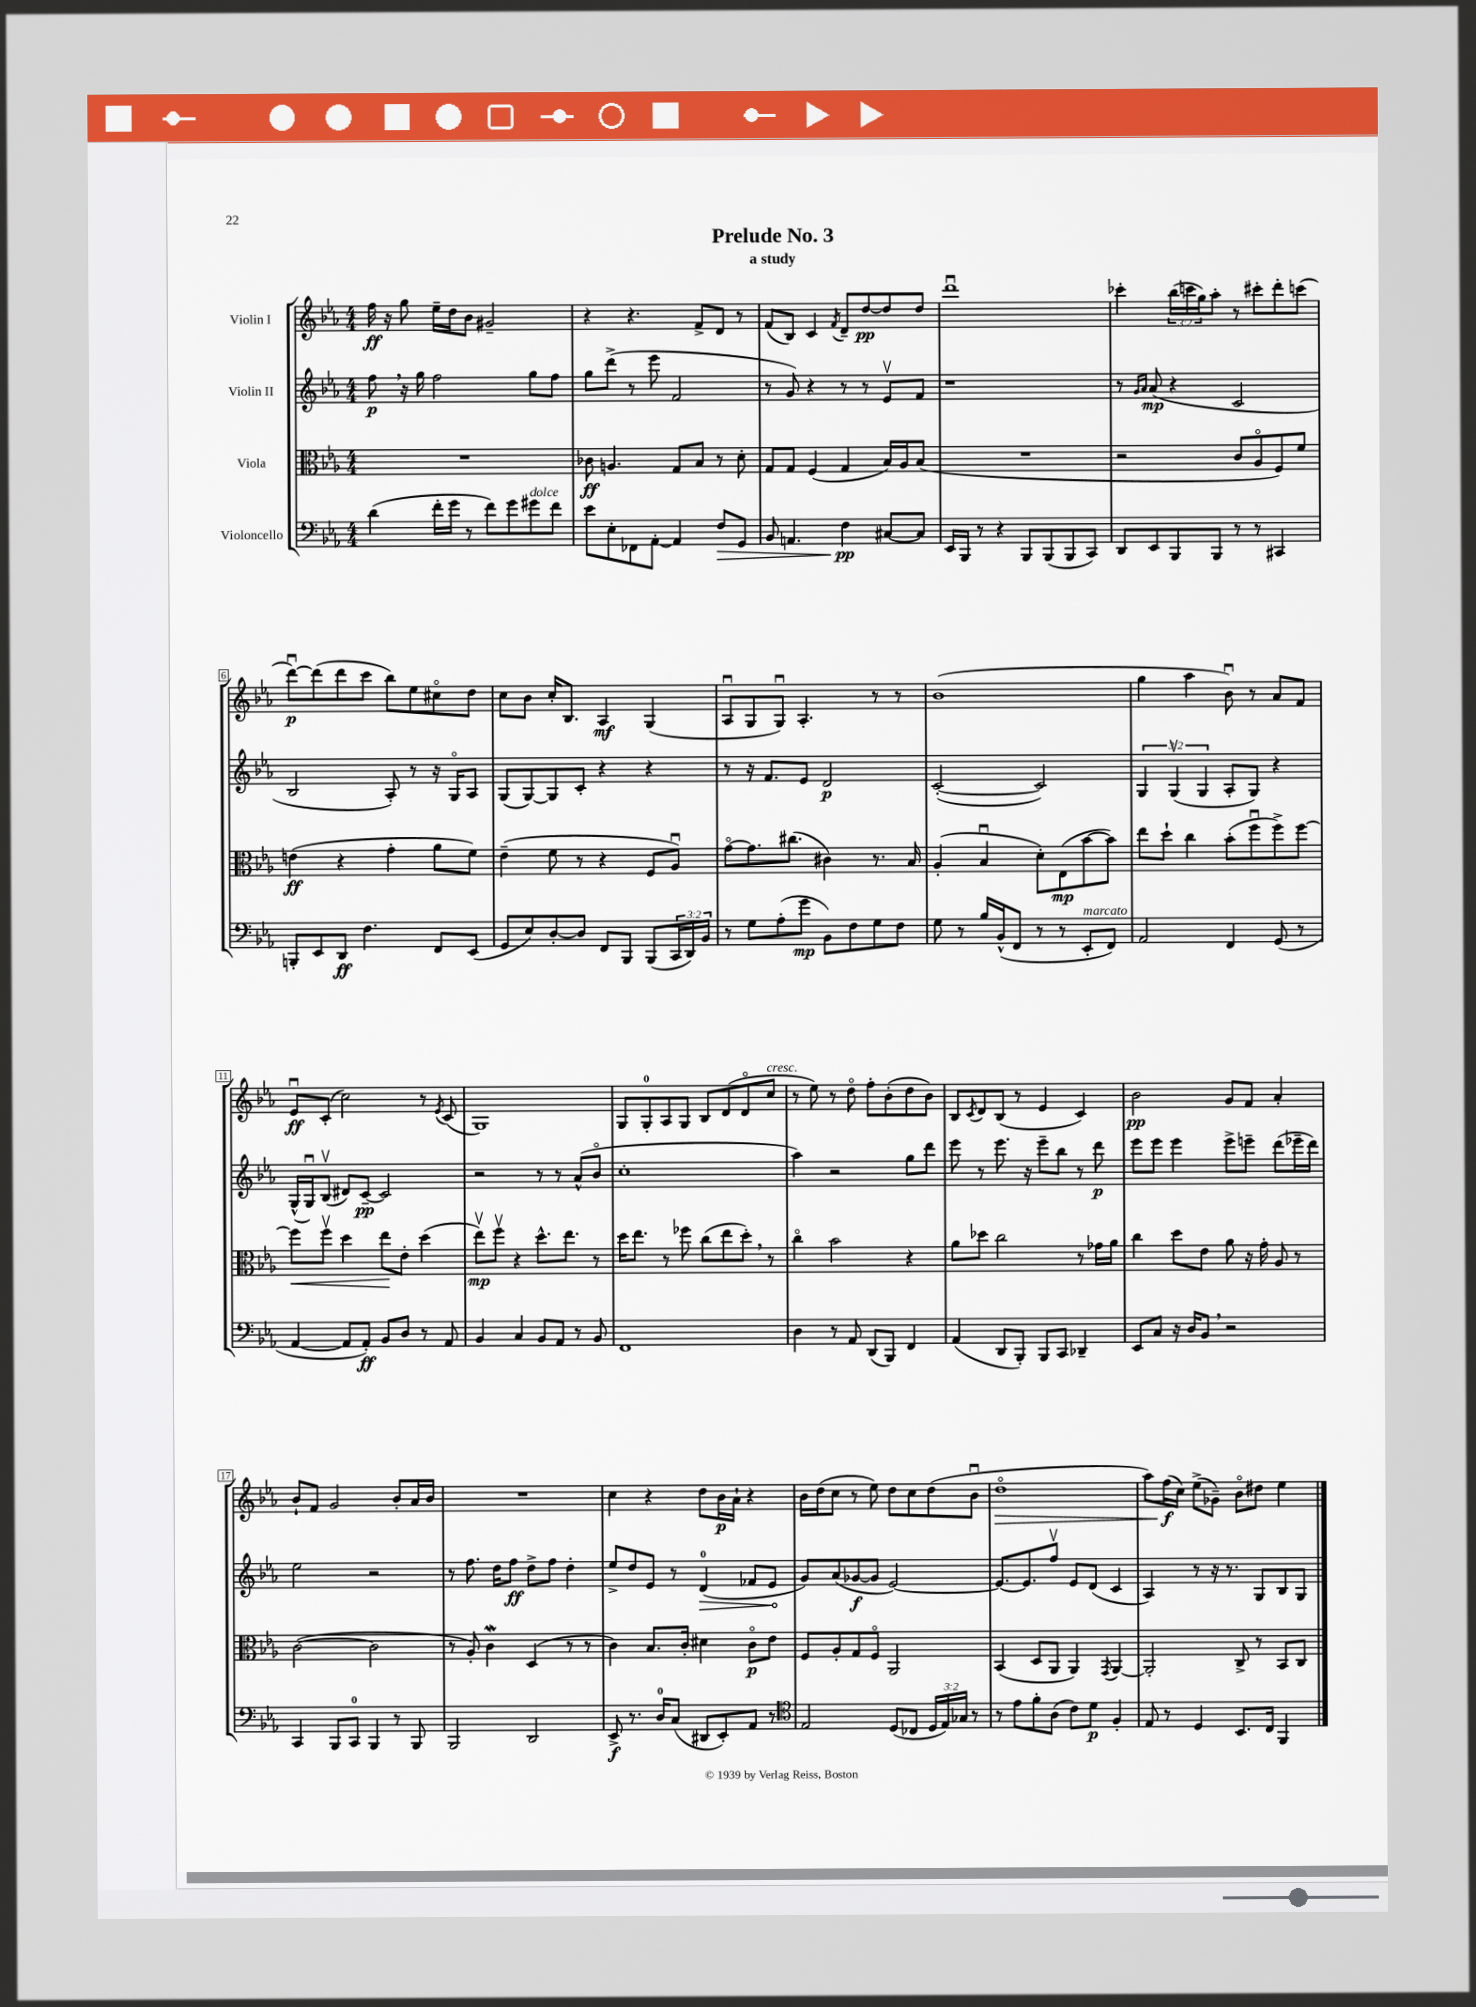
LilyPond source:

\header { title = "Prelude No. 3" subtitle = "a study" }
<<
\new StaffGroup <<
\new Staff = "s0" \with { instrumentName = "Violin I" } {
    \clef treble \key ees \major \numericTimeSignature \time 4/4 \override Staff.TupletNumber.text = #tuplet-number::calc-fraction-text
    f''16\ff r16 g''8 ees''16-- d''16 bes'8 gis'2-- |
    r4 r4. f'8-> d'8 r8 |
    f'8( bes8) c'4 \acciaccatura { f'8 } d'8-- d''8~\pp d''8 d''8 |
    d'''1\downbow |
    ces'''4-. \tuplet 3/2 { bes''16( c'''16 g''16) } aes''8-. r8 cis'''8-. d'''8-. c'''8( |
    d'''8~\downbow\p) d'''8( d'''8 c'''8 bes''8) ees''8 cis''8\flageolet d''8 |
    c''8 bes'8 c''16-. bes8. aes4\mf g4( |
    aes8\downbow g8 g8\downbow) aes4.-. r8 r8 |
    bes'1( |
    g''4 aes''4 bes'8\downbow) r8 aes'8 f'8 |
    ees'8\downbow\ff c'8-.( c''2) r8 \acciaccatura { ees'8 } c'8( |
    g1) |
    g8 g8-0-. aes8 g8 bes8 d'8( d'8\flageolet c''8^\markup { \italic "cresc." } |
    r8 ees''8) r8 d''8\flageolet f''8-. bes'8-.( d''8 bes'8) |
    bes8 \acciaccatura { c'8 } d'8 bes8( r8 ees'4 c'4) |
    bes'2\pp g'8 f'8 aes'4-. |
    bes'8-! f'8 g'2 bes'8-. aes'16 bes'16 |
    R1 |
    c''4 r4 d''8 bes'16\p aes'16-! r4 |
    bes'16 d''16( c''8 r8 ees''8) d''8 c''8 d''8( bes'8\downbow |
    d''1\flageolet\> |
    aes''8) f''16\f\!( c''16) ees''8->( ges'8--) bes'8\flageolet dis''8 ees''4 \bar "|." |
}
\new Staff = "s1" \with { instrumentName = "Violin II" } {
    \clef treble \key ees \major \numericTimeSignature \time 4/4 \override Staff.TupletNumber.text = #tuplet-number::calc-fraction-text
    f''8\p \breathe r16 g''16 f''2 g''8 f''8 |
    g''8 d'''8->( r8 ees'''8 f'2 |
    r8 g'8) r4 r8 r8 ees'8\upbow f'8 |
    r1 |
    r8 \grace { g'16 aes'16 } aes'8\mp( r4 c'2 |
    bes2 aes8-.) r8 r16 g16\flageolet aes8 |
    g8( g8~) g8 c'8-. r4 r4 |
    r8 r16 f'8. ees'8 d'2\p |
    c'2~-.( c'2) |
    \tuplet 3/2 { g4 g4\upbow( g4 } aes8-. g8) r4 |
    g16-^( g16\downbow) bes8\upbow( dis'8) c'8~--\pp c'2 |
    r2 r8 r8 aes'8-^( bes'8\flageolet |
    c''1-. |
    aes''4) r2 g''8 d'''8 |
    ees'''8 r8 ees'''8. r16 ees'''8-- bes''8 r8 d'''8\p |
    ees'''8 ees'''8 ees'''4 ees'''8-> e'''8-- d'''8( ees'''16-- d'''16) |
    ees''2 r2 |
    r8 f''8. d''16 f''8\ff d''8-> f''8 d''4-. |
    ees''8-> d''8 ees'8 r8 \once \override Hairpin.circled-tip = ##t d'4-0\>( fes'8 ees'8\! |
    g'8) aes'8( ges'8~\f ges'8 ees'2~) |
    ees'8.~ ees'8. f''8\upbow ees'8 d'8( c'4 |
    aes4) r8 r16 r8. g8 bes8 g8 \bar "|." |
}
\new Staff = "s2" \with { instrumentName = "Viola" } {
    \clef alto \key ees \major \numericTimeSignature \time 4/4
    R1 |
    ces'8\ff a4. g8 bes8 r8 d'8-. |
    g8 g8 f4( g4 bes16) aes16 bes8( |
    R1 |
    r2 c'8 aes8\flageolet f8) f'8 |
    e'4\ff( r4 g'4-. aes'8 f'8) |
    ees'4--( f'8 r8 r4 f8 aes8\downbow) |
    g'8~\flageolet g'8. cis''8.( cis'4) r8. bes16 |
    aes4-.( bes4\downbow d'8-.) ees8\mp( bes'8~ bes'8) |
    ees''8 d''8-! c''4 bes'8-.( f''8\downbow f''8->) f''8~ |
    f''8\< f''8\upbow d''4 ees''8\! ees'8-. d''4( |
    ees''8\upbow\mp) f''8\upbow r4 d''8.-^ ees''8. r8 |
    d''16 ees''8. r8 fes''8 c''8( ees''8 d''8-.) \breathe r8 |
    c''4\flageolet bes'2 r4 |
    aes'8 des''8 c''2 r8 ges'16 aes'16 |
    c''4 d''8 ees'8 aes'8 r16 g'16-. aes8 r8 |
    c'2~( c'2 |
    r8 aes8-.) c'4\mordent d4( r8 r8 |
    c'4) bes8. c'16-. dis'4 c'8\flageolet\p ees'8 |
    f8 aes8-. g8 f8\flageolet aes,2 |
    bes,4( d8 aes,8 aes,4) \acciaccatura { g,8 } aes,4~ |
    aes,2-. c8-> r8 bes,8 c8 \bar "|." |
}
\new Staff = "s3" \with { instrumentName = "Violoncello" } {
    \clef bass \key ees \major \numericTimeSignature \time 4/4 \override Staff.TupletNumber.text = #tuplet-number::calc-fraction-text
    d'4( f'16-. g'16 r8 f'8) g'8 gis'8^\markup { \italic "dolce" } f'8 |
    ees'8 ees8-. fes,8 aes,8~-. aes,4 f8\> g,8 |
    bes,8 a,4. f4\pp\! cis8~ cis8 |
    ees,16 bes,,16 r8 r4 bes,,8 bes,,8( bes,,8 c,8) |
    d,8 ees,8 bes,,8 bes,,8 r8 r8 cis,4 |
    b,,8-. ees,8 d,8\ff f4. f,8 ees,8( |
    g,8 ees8) d8~-. d8 f,8 bes,,8 bes,,8( \tuplet 3/2 { c,16 d,16) bes,16 } |
    r8 g8 aes8-.( g'8\mp bes,8) f8 g8 f8 |
    g8 r8 bes16 bes,16-^( f,8 r8 r8 ees,8-.^\markup { \italic "marcato" } f,8) |
    aes,2 f,4 g,8( r8 |
    aes,4~ aes,8 aes,8-.\ff) bes,8 d8 r8 aes,8 |
    bes,4 c4 bes,8 aes,8 r8 bes,8 |
    f,1 |
    d4 r8 aes,8 d,8( bes,,8) f,4 |
    aes,4( d,8 bes,,8-.) bes,,8 c,8 des,4-- |
    ees,8 c8 r16 d16 bes,8 \breathe r2 |
    c,4 bes,,8 c,8-0 bes,,4 r8 bes,,8 |
    bes,,2 d,2 |
    ees,8->\f r8. d16-0 c8( dis,8 ees,8-.) aes,8 r8 |
    \clef tenor ees2 d8( ces8 \tuplet 3/2 { d16 ees16) ges16 } r8 |
    r8 ees'8 f'8-. aes8( c'8) d'8\p f4-. |
    ees8 r8 d4 bes,8. c16 f,4 \bar "|." |
}
>>
>>
\layout { \context { \Score \override BarNumber.stencil = #(make-stencil-boxer 0.1 0.3 ly:text-interface::print) } }
